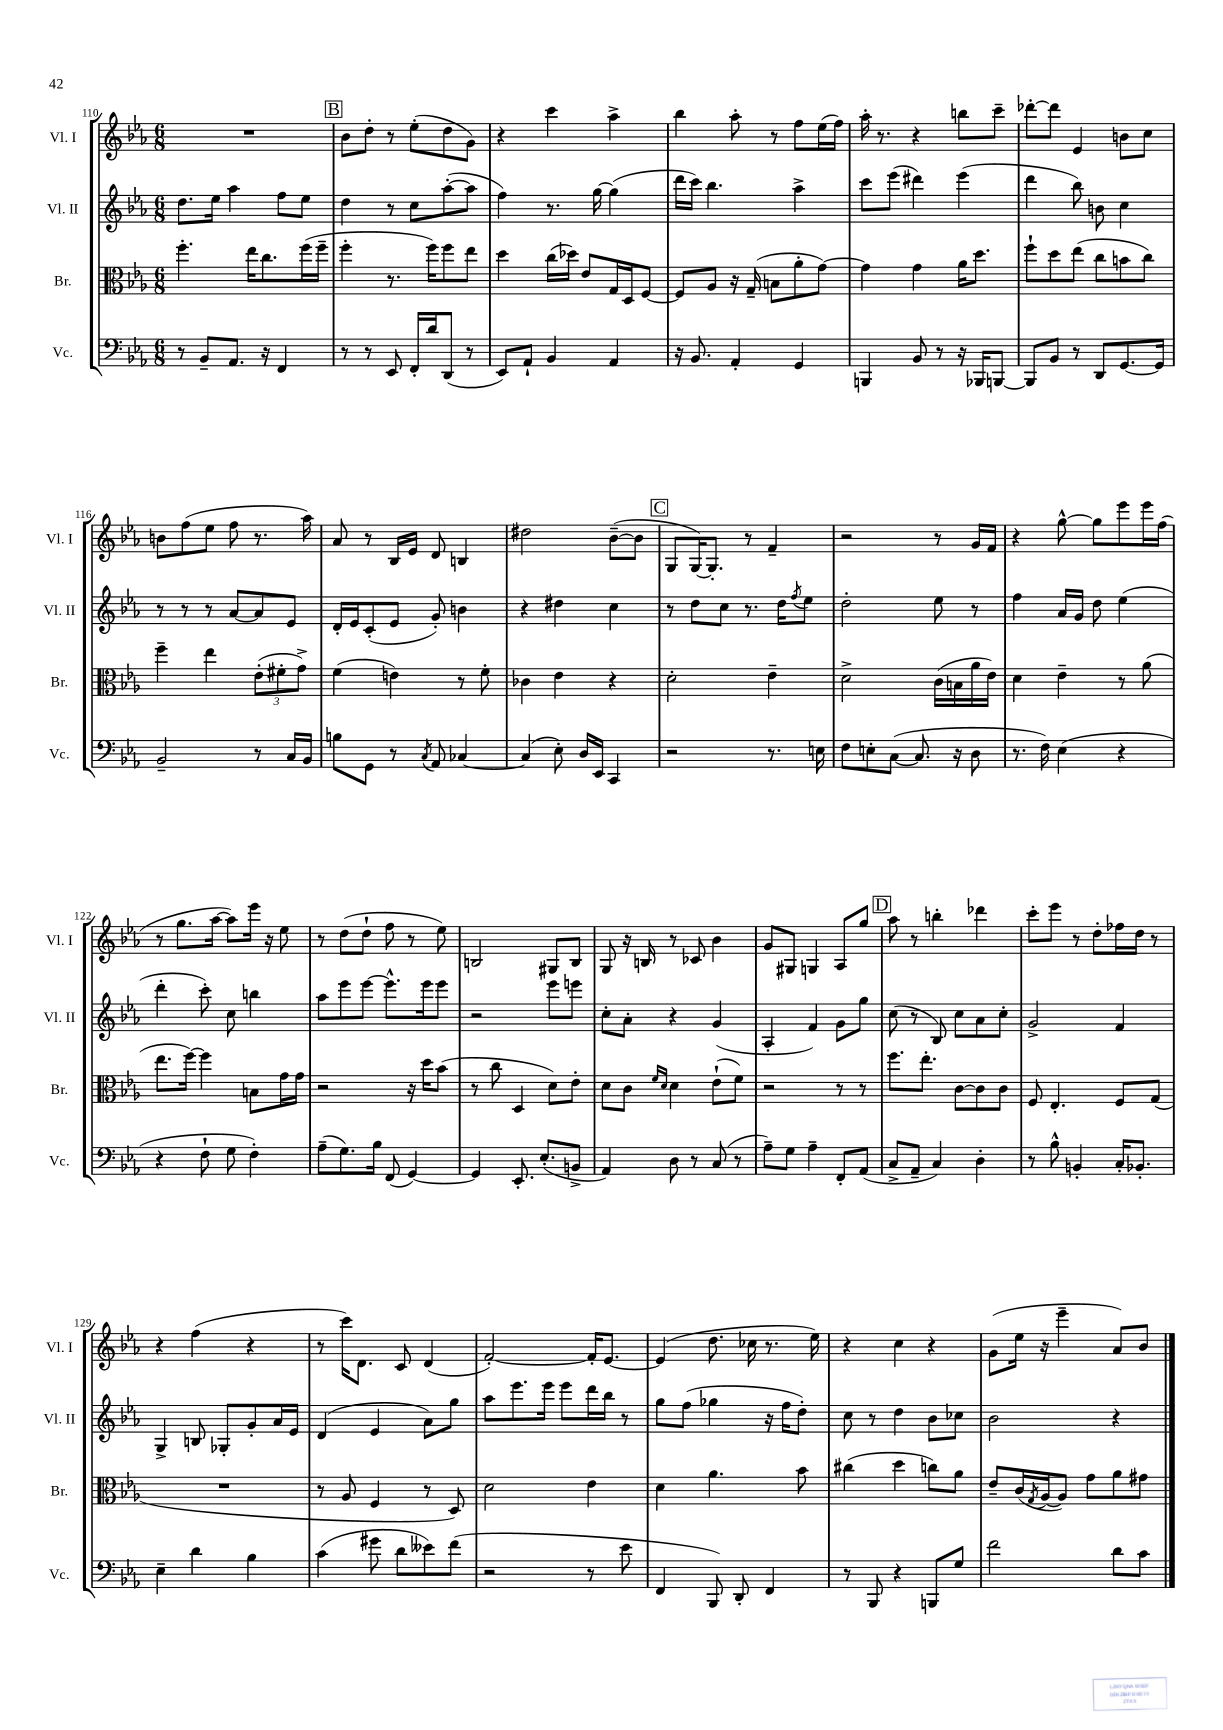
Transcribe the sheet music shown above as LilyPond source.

<<
\new StaffGroup <<
\new Staff = "s0" \with { instrumentName = "Vl. I" shortInstrumentName = "Vl. I" } {
    \clef treble \key ees \major \numericTimeSignature \time 6/8
    R2. |
    \mark \markup { \box "B" } bes'8 d''8-. r8 ees''8-.( d''8 g'8) |
    r4 c'''4 aes''4-> |
    bes''4 aes''8-. r8 f''8 ees''16( f''16) |
    aes''16-. r8. r4 b''8 c'''8-- |
    des'''8~-. des'''8 ees'4 b'8 c''8 |
    b'8 f''8( ees''8 f''8 r8. aes''16) |
    aes'8 r8 bes16 ees'16 d'8 b4 |
    dis''2 bes'8~--( bes'8 |
    \mark \markup { \box "C" } g8 g16~) g8.-. r8 f'4-- |
    r2 r8 g'16 f'16 |
    r4 g''8~-^ g''8 ees'''8 ees'''16 f''16( |
    r8 g''8. aes''16~ aes''8) ees'''16 r16 ees''8 |
    r8 d''8( d''8-! f''8 r8 ees''8) |
    b2 gis8 b8 |
    g8 r16 b16 r8 ces'8 bes'4 |
    g'8 gis8 g4 aes8 g''8 |
    \mark \markup { \box "D" } aes''8 r8 b''4-. des'''4 |
    c'''8-. ees'''8 r8 d''8-. fes''16 d''16 r8 |
    r4 f''4( r4 |
    r8 c'''16) d'8. c'8 d'4( |
    f'2~-.) f'16-. ees'8.~ |
    ees'4( d''8. ces''16 r8. ees''16) |
    r4 c''4 r4 |
    g'8( ees''16 r16 ees'''4-- aes'8) bes'8 \bar "|." |
}
\new Staff = "s1" \with { instrumentName = "Vl. II" shortInstrumentName = "Vl. II" } {
    \clef treble \key ees \major \numericTimeSignature \time 6/8
    d''8. ees''16 aes''4 f''8 ees''8 |
    \mark \markup { \box "B" } d''4 r8 c''8 aes''8~-.( aes''8 |
    f''4) r8. g''16~ g''4( |
    d'''16 c'''16) bes''4. aes''4-> |
    c'''8 ees'''8( dis'''4) ees'''4( |
    d'''4 bes''8) b'8 c''4 |
    r8 r8 r8 aes'8~ aes'8 ees'8 |
    d'16-. ees'16 c'8-.( ees'8 g'8-.) b'4 |
    r4 dis''4 c''4 |
    \mark \markup { \box "C" } r8 d''8 c''8 r8. d''16 \acciaccatura { f''8 } ees''8 |
    d''2-. ees''8 r8 |
    f''4 aes'16 g'16 d''8 ees''4( |
    d'''4-. c'''8-.) c''8 b''4 |
    aes''8 ees'''8 ees'''8~ ees'''8.-^ ees'''16 ees'''8 |
    r2 ees'''8 e'''8 |
    c''8-. aes'8-. r4 g'4( |
    aes4-. f'4) g'8 g''8 |
    \mark \markup { \box "D" } c''8( r8 bes8) c''8 aes'8 c''8-. |
    g'2-> f'4 |
    g4-> b8 ges8-. g'8-. aes'16 ees'16 |
    d'4( ees'4 aes'8) g''8 |
    aes''8 ees'''8. ees'''16 ees'''8 d'''16 bes''16 r8 |
    g''8 f''8( ges''4 r16 f''16 d''8-.) |
    c''8 r8 d''4 bes'8 ces''8 |
    bes'2 r4 \bar "|." |
}
\new Staff = "s2" \with { instrumentName = "Br." shortInstrumentName = "Br." } {
    \clef alto \key ees \major \numericTimeSignature \time 6/8
    f''4.-. ees''16 c''8. f''16( f''16-- |
    \mark \markup { \box "B" } f''4-. r8. f''16) f''8 ees''8 |
    d''4 c''16( des''16) ees'8 g16 d16 f8~ |
    f8 aes8 r16 g16--( b8 aes'8-. g'8~) |
    g'4 g'4 aes'16 d''8. |
    f''8-! d''8 ees''8( c''8 b'8 c''8) |
    f''4-- ees''4 \tuplet 3/2 { ees'8-.( fis'8-. g'8->) } |
    f'4( e'4) r8 f'8-. |
    ces'4 ees'4 r4 |
    \mark \markup { \box "C" } d'2-. ees'4-- |
    d'2-> c'16( b16 aes'16 ees'16) |
    d'4 ees'4-- r8 aes'8( |
    ees''8. f''16~) f''4 b8 g'16 g'16 |
    r2 r16 d''16 bes'8( |
    r8 c''8 d4 d'8) ees'8-. |
    d'8 c'8 \grace { f'16 d'16 } d'4 ees'8-!( f'8) |
    r2 r8 r8 |
    \mark \markup { \box "D" } f''8. ees''8.-. c'8~ c'8 c'8 |
    f8 ees4.-. f8 g8( |
    R2. |
    r8 aes8 f4 r8 d8) |
    d'2 ees'4 |
    d'4 aes'4. bes'8 |
    cis''4( d''4 c''8) aes'8 |
    ees'8-- c'16( \acciaccatura { g8 } aes16~ aes8) g'8 aes'8 gis'8 \bar "|." |
}
\new Staff = "s3" \with { instrumentName = "Vc." shortInstrumentName = "Vc." } {
    \clef bass \key ees \major \numericTimeSignature \time 6/8
    r8 bes,8-- aes,8. r16 f,4 |
    \mark \markup { \box "B" } r8 r8 ees,8 f,16-. d'16 d,8( r8 |
    ees,8) aes,8-! bes,4 aes,4 |
    r16 bes,8. aes,4-. g,4 |
    b,,4 bes,8 r8 r16 bes,,16 b,,8~ |
    b,,8 bes,8 r8 d,8 g,8.~ g,16 |
    bes,2-- r8 c16 bes,16 |
    b8 g,8 r8 \acciaccatura { c8 } aes,8 ces4~ |
    ces4( ees8-.) d16 ees,16 c,4 |
    \mark \markup { \box "C" } r2 r8. e16 |
    f8 e8-. c8~( c8. r16 d8 |
    r8. f16) ees4( r4 |
    r4 f8-! g8 f4-.) |
    aes8--( g8.) bes16 f,8( g,4~) |
    g,4 ees,8.-. ees8.-.( b,8-> |
    aes,4) d8 r8 c8( r8 |
    aes8--) g8 aes4-- f,8-. aes,8( |
    \mark \markup { \box "D" } c8-> aes,8-- c4) d4-. |
    r8 bes8-^ b,4-. c16-. bes,8.-. |
    ees4-- d'4 bes4 |
    c'4( gis'8 d'8 eeses'8) f'8( |
    r2 r8 ees'8 |
    f,4 bes,,8) d,8-. f,4 |
    r8 bes,,8 r4 b,,8 g8 |
    f'2 d'8 c'8 \bar "|." |
}
>>
>>
\layout { \context { \Score currentBarNumber = #110 } }
